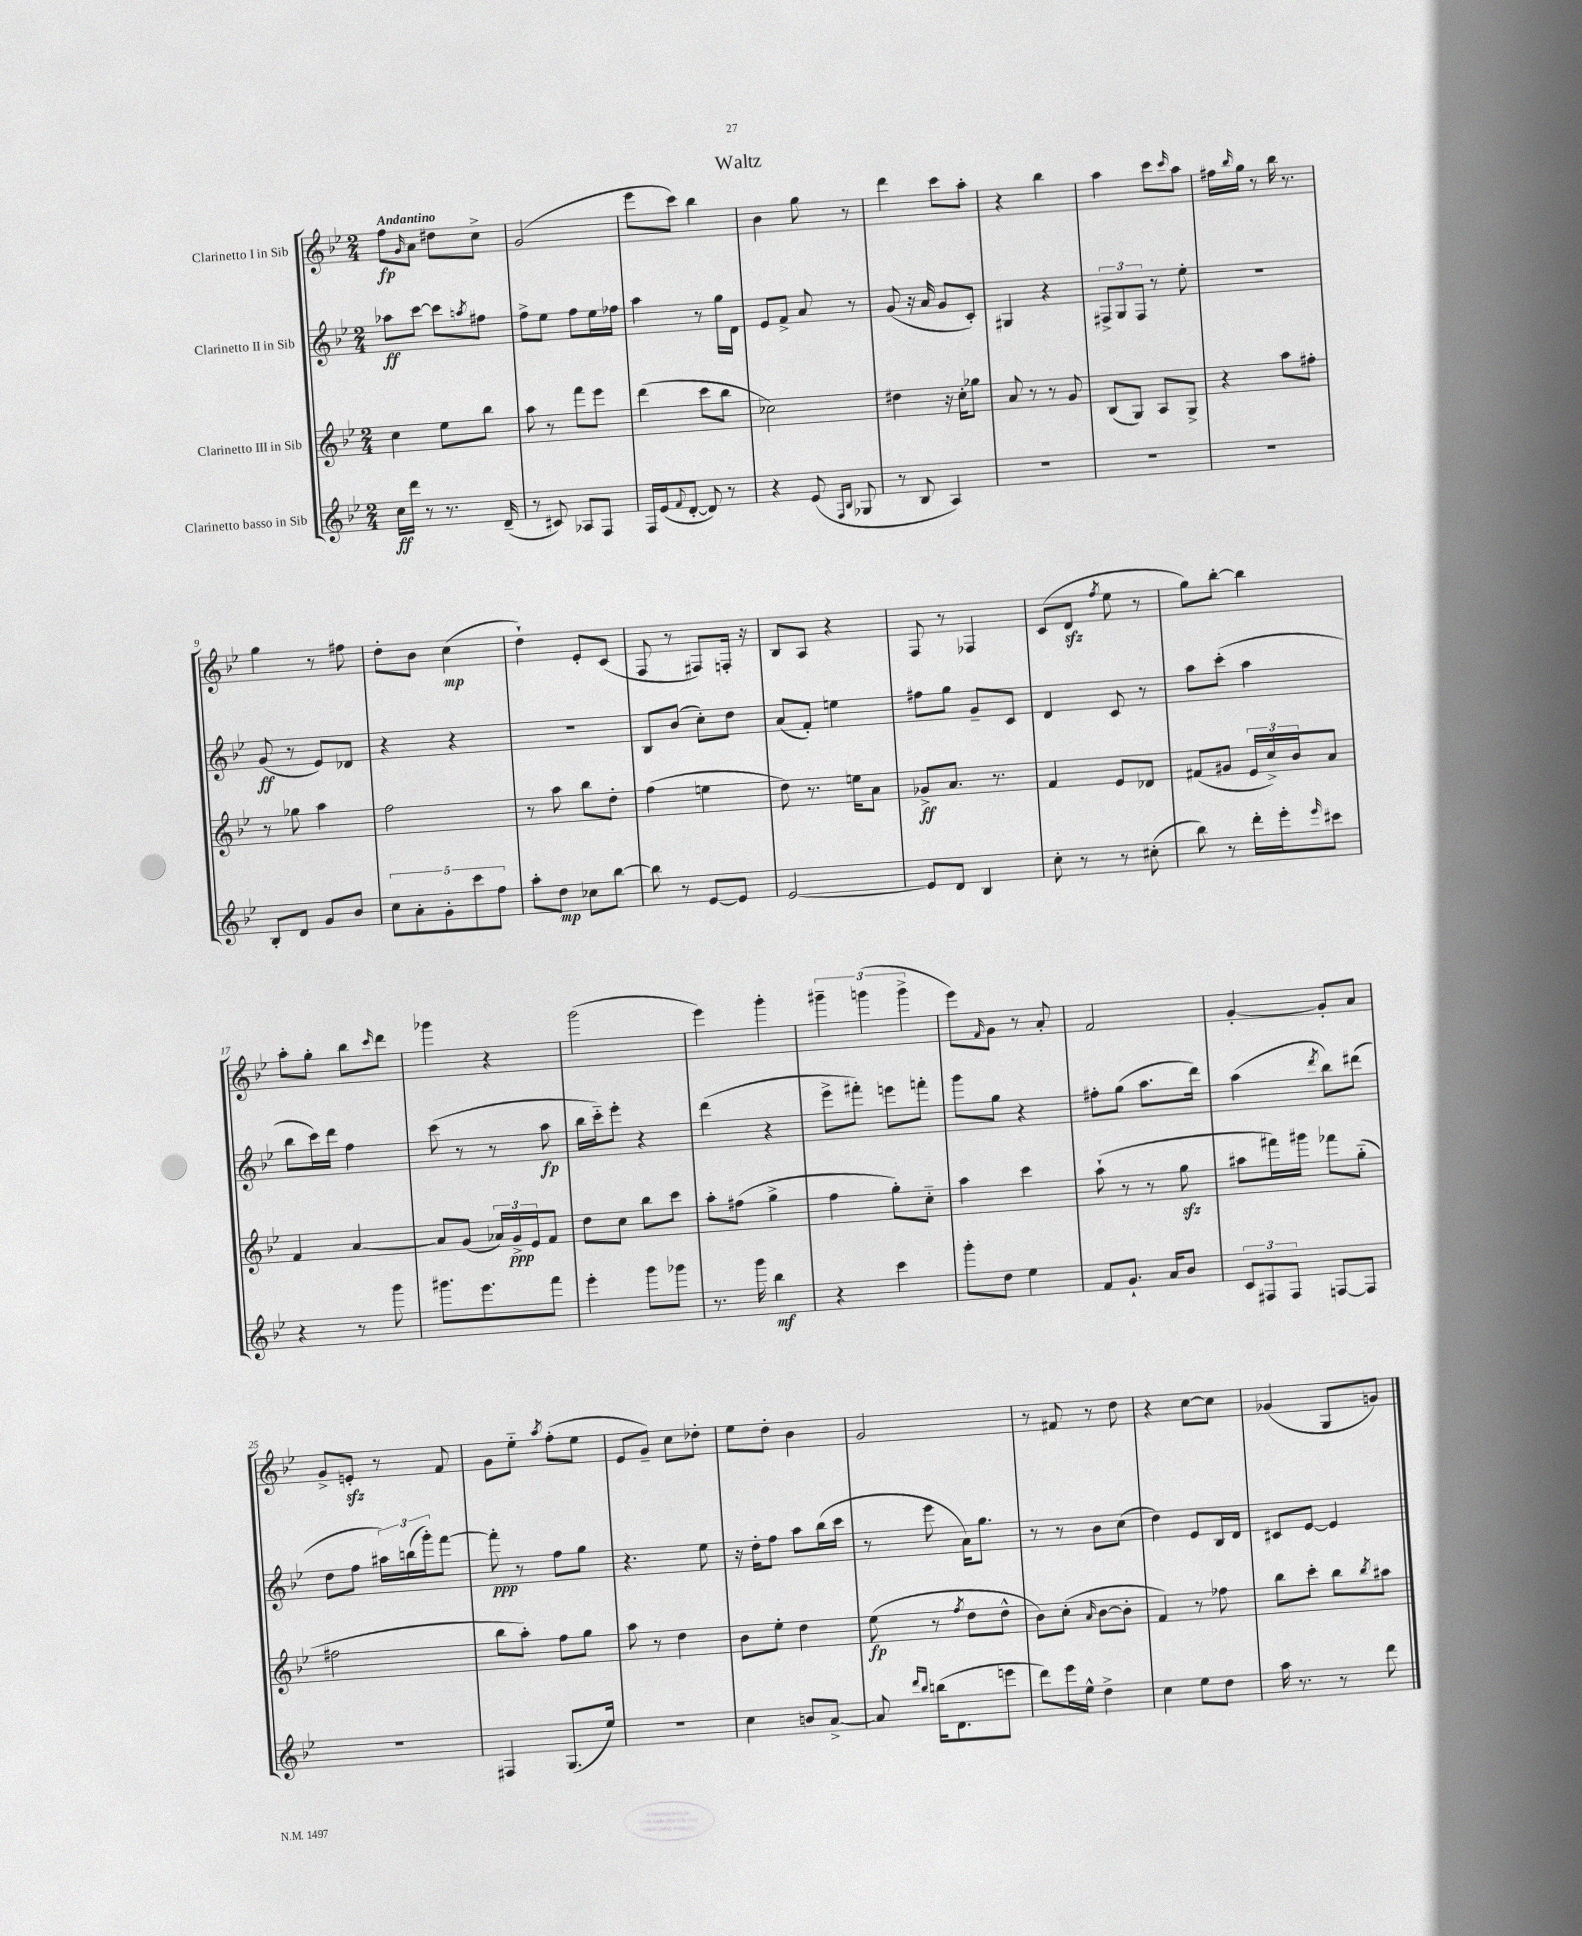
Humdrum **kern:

**kern	**kern	**kern	**kern
*staff4	*staff3	*staff2	*staff1
*clefG2	*clefG2	*clefG2	*clefG2
*k[b-e-]	*k[b-e-]	*k[b-e-]	*k[b-e-]
*M2/4	*M2/4	*M2/4	*M2/4
16cc\LL	4cc\	8aa-\L	8ff\L
16ddd\JJ	.	.	.
.	.	.	16qqg/
8r	.	[8ccc\J	8a\J
8.r	8ee-\L	8ccc\]L	8dd#\L
.	.	8qaa/	.
.	8bb-\J	8ff#\J	8cc^\J
(16d~/	.	.	.
=	=	=	=
8r	8aa\	8ff^\L	(2g/
8c#/)	8r	8ee-\J	.
8A-/L	8fff\L	8ff\L	.
8F/J	8eee-\J	16ee-\L	.
.	.	16ff-\JJ	.
=	=	=	=
16F/LL	(4ddd\	4aa\	8eee-\L
(16e-/J	.	.	.
8qqf/	.	.	.
[8d'/J	.	.	8ccc\J)
8d/])	8ccc\L	8r	4bb-\
8r	8bb-\J	16gg\LL	.
.	.	16d\JJ	.
=	=	=	=
4r	2cc-\)	8e-/L	4b-\
.	.	8f^/J	.
(8e-/	.	8a/	8gg\
16qqF/LL	.	.	.
16qqB-/JJ	.	.	.
8G-/	.	8r	8r
=	=	=	=
8r	4dd#\	(8g/	4ddd\
8B-/	.	16r	.
.	.	16a/	.
4A/)	16r	8g/L	8ccc\L
.	16cc'\LK	.	.
.	8gg-\J	8c'/J)	8aa'\J
=	=	=	=
2r	8a/	4G#/	4r
.	8r	.	.
.	8r	4r	4bb-\
.	8g/	.	.
=	=	=	=
2r	(8B-/L	12F#^/L	4aa\
.	.	12G/	.
.	8G/J)	.	.
.	.	12F#/J	.
.	8A/L	8r	8ccc\L
.	.	.	16qqccc/
.	8G^/J	8ee-'\	8aa\J
=	=	=	=
2r	4r	2r	16ff#\LL
.	.	.	16qqbb-/
.	.	.	16gg\JJ
.	.	.	8r
.	8aa\L	.	16bb-\
.	.	.	8.r
.	8ff#'\J	.	.
=	=	=	=
8B-'/L	8r	(8g/	4gg\
8d/J	8gg-\	8r	.
8g/L	4aa\	8e-/L)	8r
8b-/J	.	8d-/J	8ff#\
=	=	=	=
10cc\L	2ff\	4r	8dd'\L
10a'\	.	.	.
.	.	.	8b-\J
10g'\	.	.	.
.	.	4r	(4cc\
10ccc\	.	.	.
10ff\J	.	.	.
=	=	=	=
8aa'\L	8r	2r	4dd`\)
8dd\J	8aa\	.	.
8cc-\L	8bb-\L	.	8e-'/L
[8bb-\J	8dd'\J	.	(8c/J
=	=	=	=
8bb-\]	(4ff\	8B-/L	8F/
8r	.	(8b-/J	8r
[8e-/L	4ee\	8cc'\L)	8F#/L)
8e-/]J	.	8dd\J	16F'/Jk
.	.	.	16r
=	=	=	=
[2e-/	8dd\)	(8a/L	8B-/L
.	8.r	8f'/J)	8A/J
.	.	4ee\	4r
.	16ee\LK	.	.
.	8a\J	.	.
=	=	=	=
8e-/]L	8g-^/L	8ff#\L	8F/
8d/J	8.a/J	8gg\J	8r
4B-/	.	8g~/L	4F-/
.	8.r	.	.
.	.	8c/J	.
=	=	=	=
8cc'\	4f/	4d/	(8c/L
8r	.	.	8d/J
.	.	.	8qff/
8r	8e-/L	8c/	8ee-\
(8cc#'\	8d-/J	8r	8r
=	=	=	=
8bb-\)	(8f#/L	8aa\L	8gg\L)
8r	8g#/J	(8ccc'\J	[8bb-'\J
16ddd'\LL	24e-/LL	4aa\	4bb-\]
.	24cc^/)	.	.
16eee-'\J	.	.	.
.	24b-/J	.	.
16qqeee-/	.	.	.
8ccc#\J	8a/J	.	.
=	=	=	=
4r	4f/	8bb-\L	8aa'\L
.	.	16ccc\L)	8gg'\J
.	.	16ddd\JJ	.
8r	[4a/	4ff\	8bb-\L
.	.	.	16qqccc/
8ggg\	.	.	8ddd\J
=	=	=	=
8.ggg#\L	8a/]L	(8ccc\	4ggg-\
.	(8g/J	8r	.
8.eee-\	.	.	.
.	24a-/LL)	8r	4r
.	24g^/	.	.
.	24e-/J	.	.
8fff\J	8f/J	8aa\	.
=	=	=	=
4eee-'\	8dd\L	16bb-\LL	(2ggg\
.	.	16ccc'~\J)	.
.	8cc\J	8eee-'\J	.
8ggg\L	8bb-\L	4r	.
8ggg-\J	8ccc\J	.	.
=	=	=	=
8.r	8aa'\L	(4ddd\	4eee-\)
.	(8ff#\J	.	.
16ggg\	.	.	.
4bb-\	4gg^\	4r	4ggg'\
=	=	=	=
4r	4ff\	8eee-^\L	6ggg#~\
.	.	8fff#'\J)	.
.	.	.	(6ggg\
4ccc\	8gg'\L)	8eee\L	.
.	.	.	6ggg^\
.	8cc'~\J	8fff'\J	.
=	=	=	=
8ggg'\L	4aa\	8ggg\L	8eee-\L)
.	.	.	16qqf/
8dd\J	.	8gg\J	8g\J
4ee-\	4ccc\	4r	8r
.	.	.	8a'/
=	=	=	=
8f/L	(8aa`\	8ff#'\L	2f/
8.g`/J	8r	(8gg\J	.
.	8r	8.aa\L	.
16a/LK	.	.	.
8b-/J	8gg\	.	.
.	.	16ddd\Jk)	.
=	=	=	=
12c/L	8aa#\L	(4aa\	[4g'/
12F#/	.	.	.
.	16fff#\L)	.	.
12F#/J	.	.	.
.	16ggg#\JJ	.	.
.	.	8qddd/	.
[8F/L	8fff-\L	8bb-\L)	8g'/]L
8F/]J	(8gg'~\J	(8ddd#\J	8a/J
=	=	=	=
2r	2ff#\	8dd\L	8g^/L
.	.	8ff\J	8e'/J
.	.	24aa#\LL)	8r
.	.	(24bb\	.
.	.	24ggg'\J)	.
.	.	[8fff\J	8f/
=	=	=	=
4F#/	8bb-\L	8fff'\]	8g\L
.	8aa'\J)	8r	8ee-'~\J
.	.	.	8qaa/
(8.G/L	8ff\L	8ff\L	(8ff'\L
.	8gg\J	8gg\J	8ee-\J
16ee-/Jk)	.	.	.
=	=	=	=
2r	8aa\	4.r	8e-/L
.	8r	.	8g~/J)
.	4dd\	.	8cc\L
.	.	8ee-\	8dd-'\J
=	=	=	=
4cc\	8b-\L	16r	8ee-\L
.	.	16dd'\LK	.
.	8ee-'\J	8ff\J	8dd'\J
8b/L	4dd\	8aa\L	4b-\
[8a^/J	.	(16bb-\L	.
.	.	16ccc\JJ	.
=	=	=	=
8a/]	(8ee-\	8r	2g/
16qqddd/LL	.	.	.
16qqbb-/JJ	.	.	.
(16bb\LK	8r	8eee-\	.
8.d\	.	.	.
.	8qff/	.	.
.	8dd\L	16a\LK)	.
.	.	8.gg\J	.
8eee\J	8dd^^\J	.	.
=	=	=	=
8ddd\L)	8b-\L)	8r	8r
16eee-\L	(8cc'\J	8r	8f#/
16ee-^^\JJ	.	.	.
.	16qqa/	.	.
4dd^\	[8b-\L	8b-\L	8r
.	8b-'\]J	(8cc\J	8dd\
=	=	=	=
4cc\	4f/)	4dd\)	4r
8ee-\L	8r	8e-/L	[8cc\L
8dd\J	8ff-\	16B-/L	8cc\]J
.	.	16d/JJ	.
=	=	=	=
16aa\	8bb-\L	8c#/L	(4g-/
8.r	.	.	.
.	8ccc'\J	[8e-/J	.
8r	8bb-\L	4e-/]	8G/L
.	8qbb-/	.	.
8ddd\	8aa#\J	.	8g/J)
==	==	==	==
*-	*-	*-	*-
